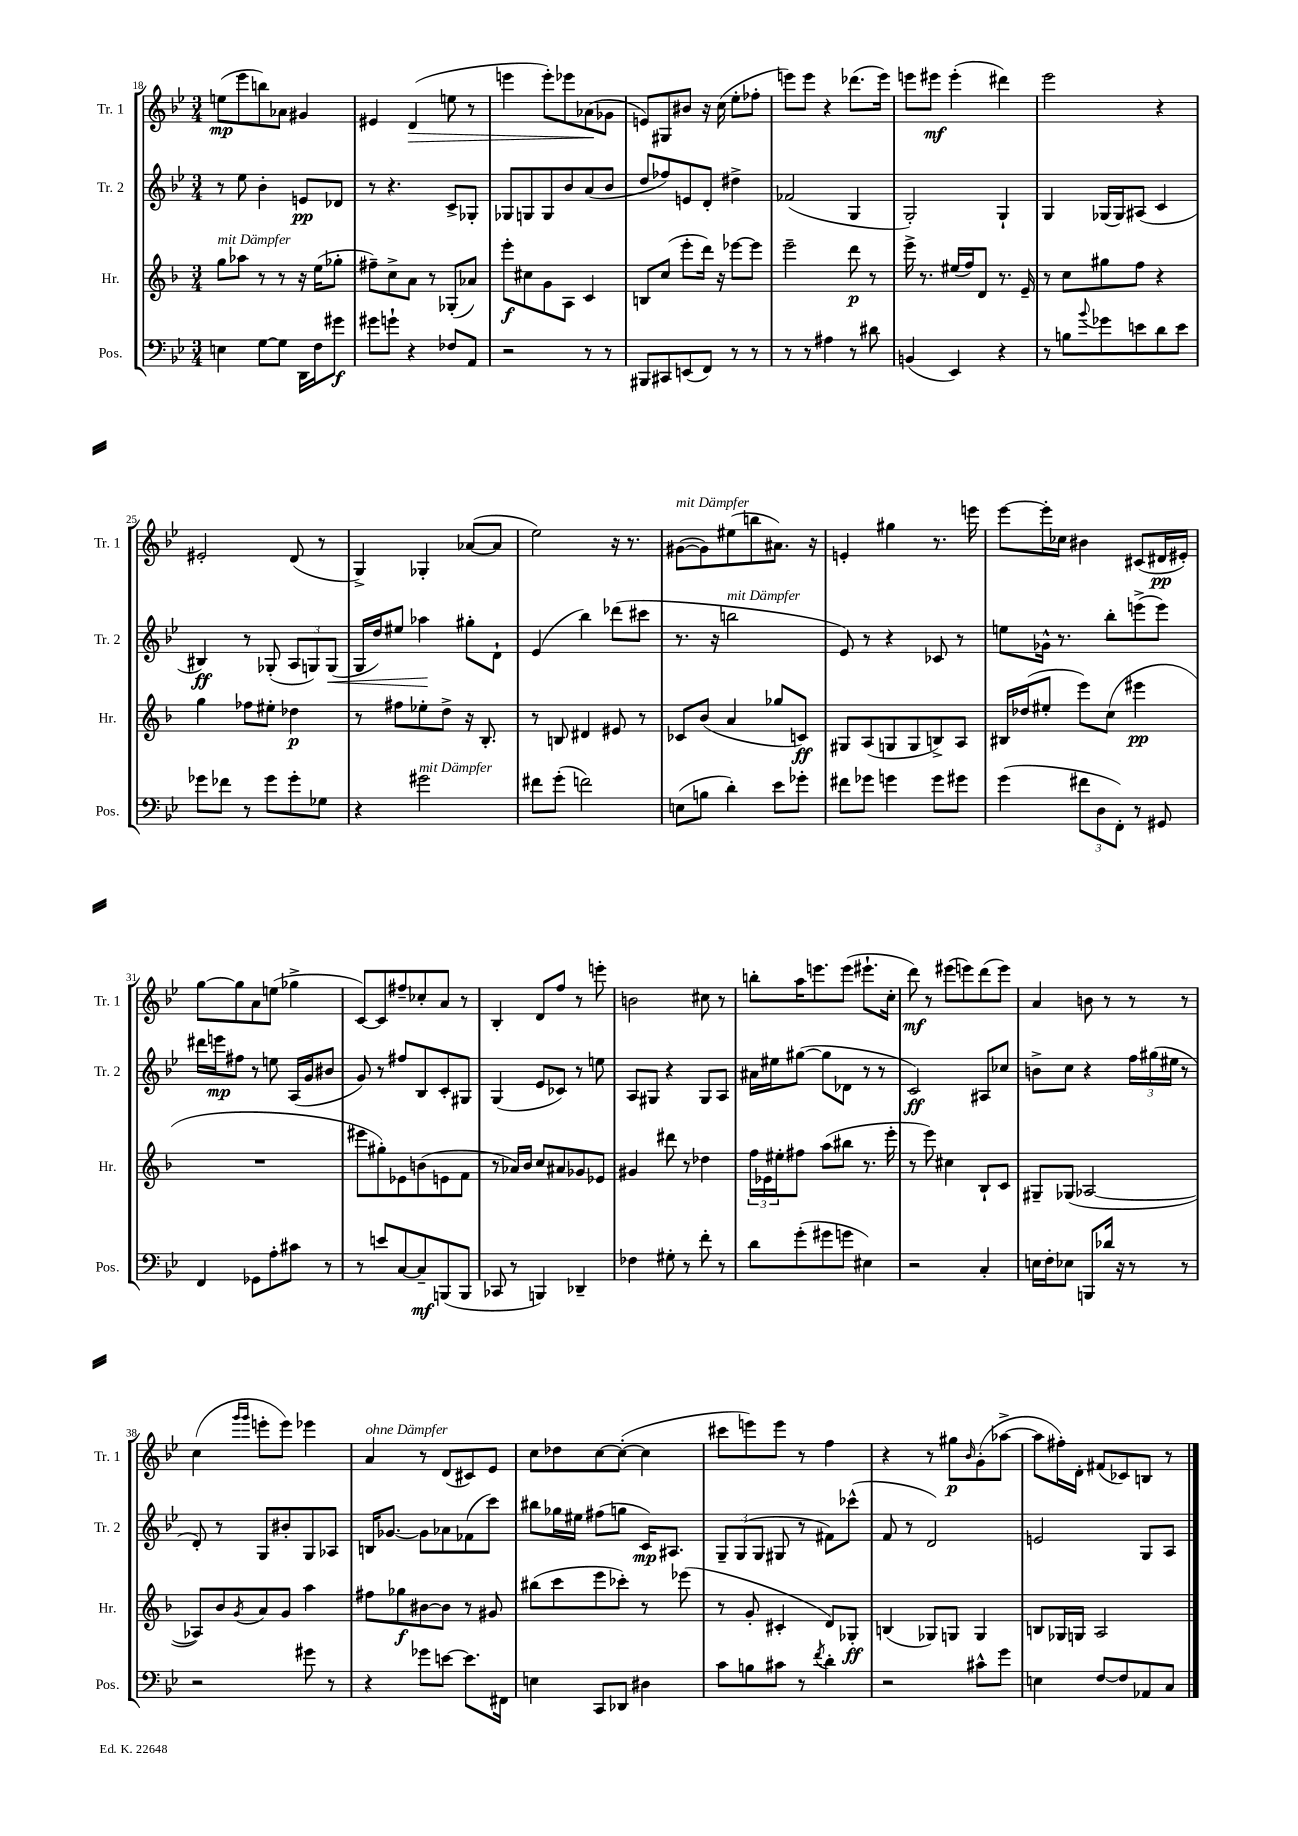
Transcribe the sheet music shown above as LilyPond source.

<<
\new StaffGroup <<
\new Staff = "s0" \with { instrumentName = "Tr. 1" shortInstrumentName = "Tr. 1" } {
    \clef treble \key bes \major \numericTimeSignature \time 3/4
    e''8\mp( ees'''8 b''8) aes'8 gis'4 |
    eis'4 d'4\>( e''8 r8 |
    e'''4 e'''8-.) ees'''8 aes'8\!( ges'8 |
    e'8) gis8 bis'8 r16 c''16( ees''8-. fes''8-. |
    e'''8) e'''8 r4 des'''8.( e'''16) |
    e'''8 eis'''8\mf eis'''4-.( dis'''4) |
    ees'''2 r4 |
    eis'2-. d'8( r8 |
    g4->) ges4-. aes'8~( aes'8 |
    ees''2) r16 r8. |
    gis'8~^\markup { \italic "mit Dämpfer" }( gis'8) eis''8( b''8 ais'8.) r16 |
    e'4-. gis''4 r8. e'''16 |
    ees'''8~ ees'''16-. ces''16 bis'4 cis'8( dis'16\pp eis'16-.) |
    g''8~ g''8 a'8 e''8( ges''4-> |
    c'8~) c'8 fis''8-- ces''8-. a'8 r8 |
    bes4-. d'8 f''8 r8 e'''8-. |
    b'2 cis''8 r8 |
    b''8-. a''16 e'''8. e'''8( eis'''8.-! c''16-. |
    d'''8\mf) r8 eis'''8( e'''8) d'''8( e'''8) |
    a'4 b'8 r8 r8 r8 |
    c''4( \grace { g'''16 g'''16 } e'''8-. e'''8) ees'''4 |
    a'4^\markup { \italic "ohne Dämpfer" } r8 d'8( cis'8) ees'8 |
    c''8 des''8 c''8~ c''8~-.( c''4 |
    cis'''8 e'''8) e'''8 r8 f''4 |
    r4 r8 gis''8\p \grace { bes'16 } g'8-.( aes''8~-> |
    aes''8 fis''16-.) d'16-. fis'8( ces'8) b8 r8 \bar "|." |
}
\new Staff = "s1" \with { instrumentName = "Tr. 2" shortInstrumentName = "Tr. 2" } {
    \clef treble \key bes \major \numericTimeSignature \time 3/4
    r8 ees''8 bes'4-. e'8\pp des'8 |
    r8 r4. c'8-> ges8-. |
    ges8 g8 g8 bes'8 a'8( bes'8 |
    d''8 fes''8) e'8 d'8-. dis''4-> |
    fes'2( g4 |
    g2-.) g4-! |
    g4 ges16( ges16) ais8( c'4 |
    bis4\ff) r8 ges8-.( \tuplet 3/2 { a8 g8) g8\<( } |
    g16 d''16) eis''8 aes''4\! gis''8-. d'8-! |
    ees'4( bes''4) des'''8( cis'''8 |
    r8. r16 b''2^\markup { \italic "mit Dämpfer" } |
    ees'8) r8 r4 ces'8 r8 |
    e''8 ges'16-^ r8. bes''8-. e'''8->( e'''8) |
    dis'''16 e'''16\mp fis''8 r8 e''8 a16( g'16 bis'8 |
    g'8) r8 fis''8 bes8 c'8-. gis8 |
    g4( ees'8 ces'8) r8 e''8 |
    a8 gis8 r4 gis8 a8 |
    ais'16 eis''16 gis''8~( gis''8 des'8 r8 r8 |
    c'2\ff) ais8 ces''8 |
    b'8-> c''8 r4 \tuplet 3/2 { f''16 gis''16( eis''16 } r8 |
    d'8-.) r8 g8 bis'8-. g8 aes8 |
    b16 ges'8.~ ges'8 aes'8 fes'8( c'''8) |
    bis''8 ges''16 eis''16 fis''8( g''8 c'16\mp) ais8. |
    \tuplet 3/2 { g8-- g8( g8 } gis8 r8 fis'8) ces'''8-^( |
    f'8 r8 d'2) |
    e'2 g8 a8 \bar "|." |
}
\new Staff = "s2" \with { instrumentName = "Hr." shortInstrumentName = "Hr." } {
    \clef treble \key f \major \numericTimeSignature \time 3/4
    g''8^\markup { \italic "mit Dämpfer" } aes''8 r8 r8 r16 e''16( ges''8-. |
    fis''8--) c''8-> a'8 r8 ges8-.( aes'8) |
    e'''8-.\f cis''8 g'8 a8 c'4 |
    b8 c''8( e'''8-. d'''16) r16 ees'''8~ ees'''8 |
    e'''2-- d'''8\p r8 |
    e'''16-> r8. eis''16( f''16) d'8 r8. e'16-- |
    r8 c''8 gis''8 f''8 r4 |
    g''4 fes''8 eis''8-. des''4\p |
    r8 fis''8 ees''8-. d''8-> r16 bes8.-. |
    r8 b8 dis'4 eis'8 r8 |
    ces'8 bes'8( a'4 ges''8 c'8\ff) |
    gis8 a8( g8 g8 b8->) a8 |
    bis16 des''16( eis''8-. e'''8) c''8( eis'''4\pp |
    R2. |
    eis'''8 gis''8-.) ees'8 b'8( e'8 f'8 |
    r8 aes'16) bes'16 c''8 ais'8 ges'8 ees'8 |
    gis'4 dis'''8 r8 des''4 |
    \tuplet 3/2 { f''16 ees'16 eis''16-. } fis''8 a''8( bis''8 r8. e'''16-. |
    r8 e'''8) cis''4 bes8-! c'8 |
    gis8-- ges8( aes2~ |
    aes8) bes'8 \acciaccatura { g'8 } a'8 g'8 a''4 |
    fis''8 ges''8\f bis'8~ bis'8 r8 gis'8 |
    bis''8( c'''8 e'''8 ces'''8-.) r8 ees'''8( |
    r8 g'8-. cis'4-. d'8) ges8-.\ff |
    b4( ges8) g8 g4 |
    b8 ges16 g16 a2 \bar "|." |
}
\new Staff = "s3" \with { instrumentName = "Pos." shortInstrumentName = "Pos." } {
    \clef bass \key bes \major \numericTimeSignature \time 3/4
    e4 g8~ g8 d,16 f16 gis'8\f |
    gis'8 g'8-! r4 fes8 a,8 |
    r2 r8 r8 |
    bis,,8 cis,8 e,8( f,8) r8 r8 |
    r8 r8 ais4 r8 dis'8 |
    b,4( ees,4) r4 |
    r8 b8 \appoggiatura { bes'8 } ges'8 e'8 d'8 e'8 |
    ges'8 fes'8 r8 ges'8 ges'8-. ges8 |
    r4 gis'2^\markup { \italic "mit Dämpfer" } |
    fis'8 g'8-.( f'2) |
    e8( b8 d'4-.) ees'8 ges'8-. |
    fis'8 ges'8 g'4 g'8 gis'8 |
    g'4( \tuplet 3/2 { fis'8 d8 f,8-.) } r8 gis,8 |
    f,4 ges,8 a8-. cis'8 r8 |
    r8 e'8 c8~ c8--\mf b,,8( b,,8 |
    ces,8 r8 b,,4) des,4-- |
    fes4 gis8-. r8 f'8-. r8 |
    d'8 g'8-.( gis'8 g'8 eis4) |
    r2 c4-. |
    e16 f16-. ees8 b,,8 des'16 r16 r8 r8 |
    r2 gis'8 r8 |
    r4 ges'8 e'8~ e'8. fis,16 |
    e4 c,8 des,8 dis4 |
    c'8 b8 cis'8 r8 \acciaccatura { f'8 } d'4-. |
    r2 cis'8-^ g'8 |
    e4 f8~ f8 aes,8 c8 \bar "|." |
}
>>
>>
\layout { \context { \Score currentBarNumber = #18 } }
